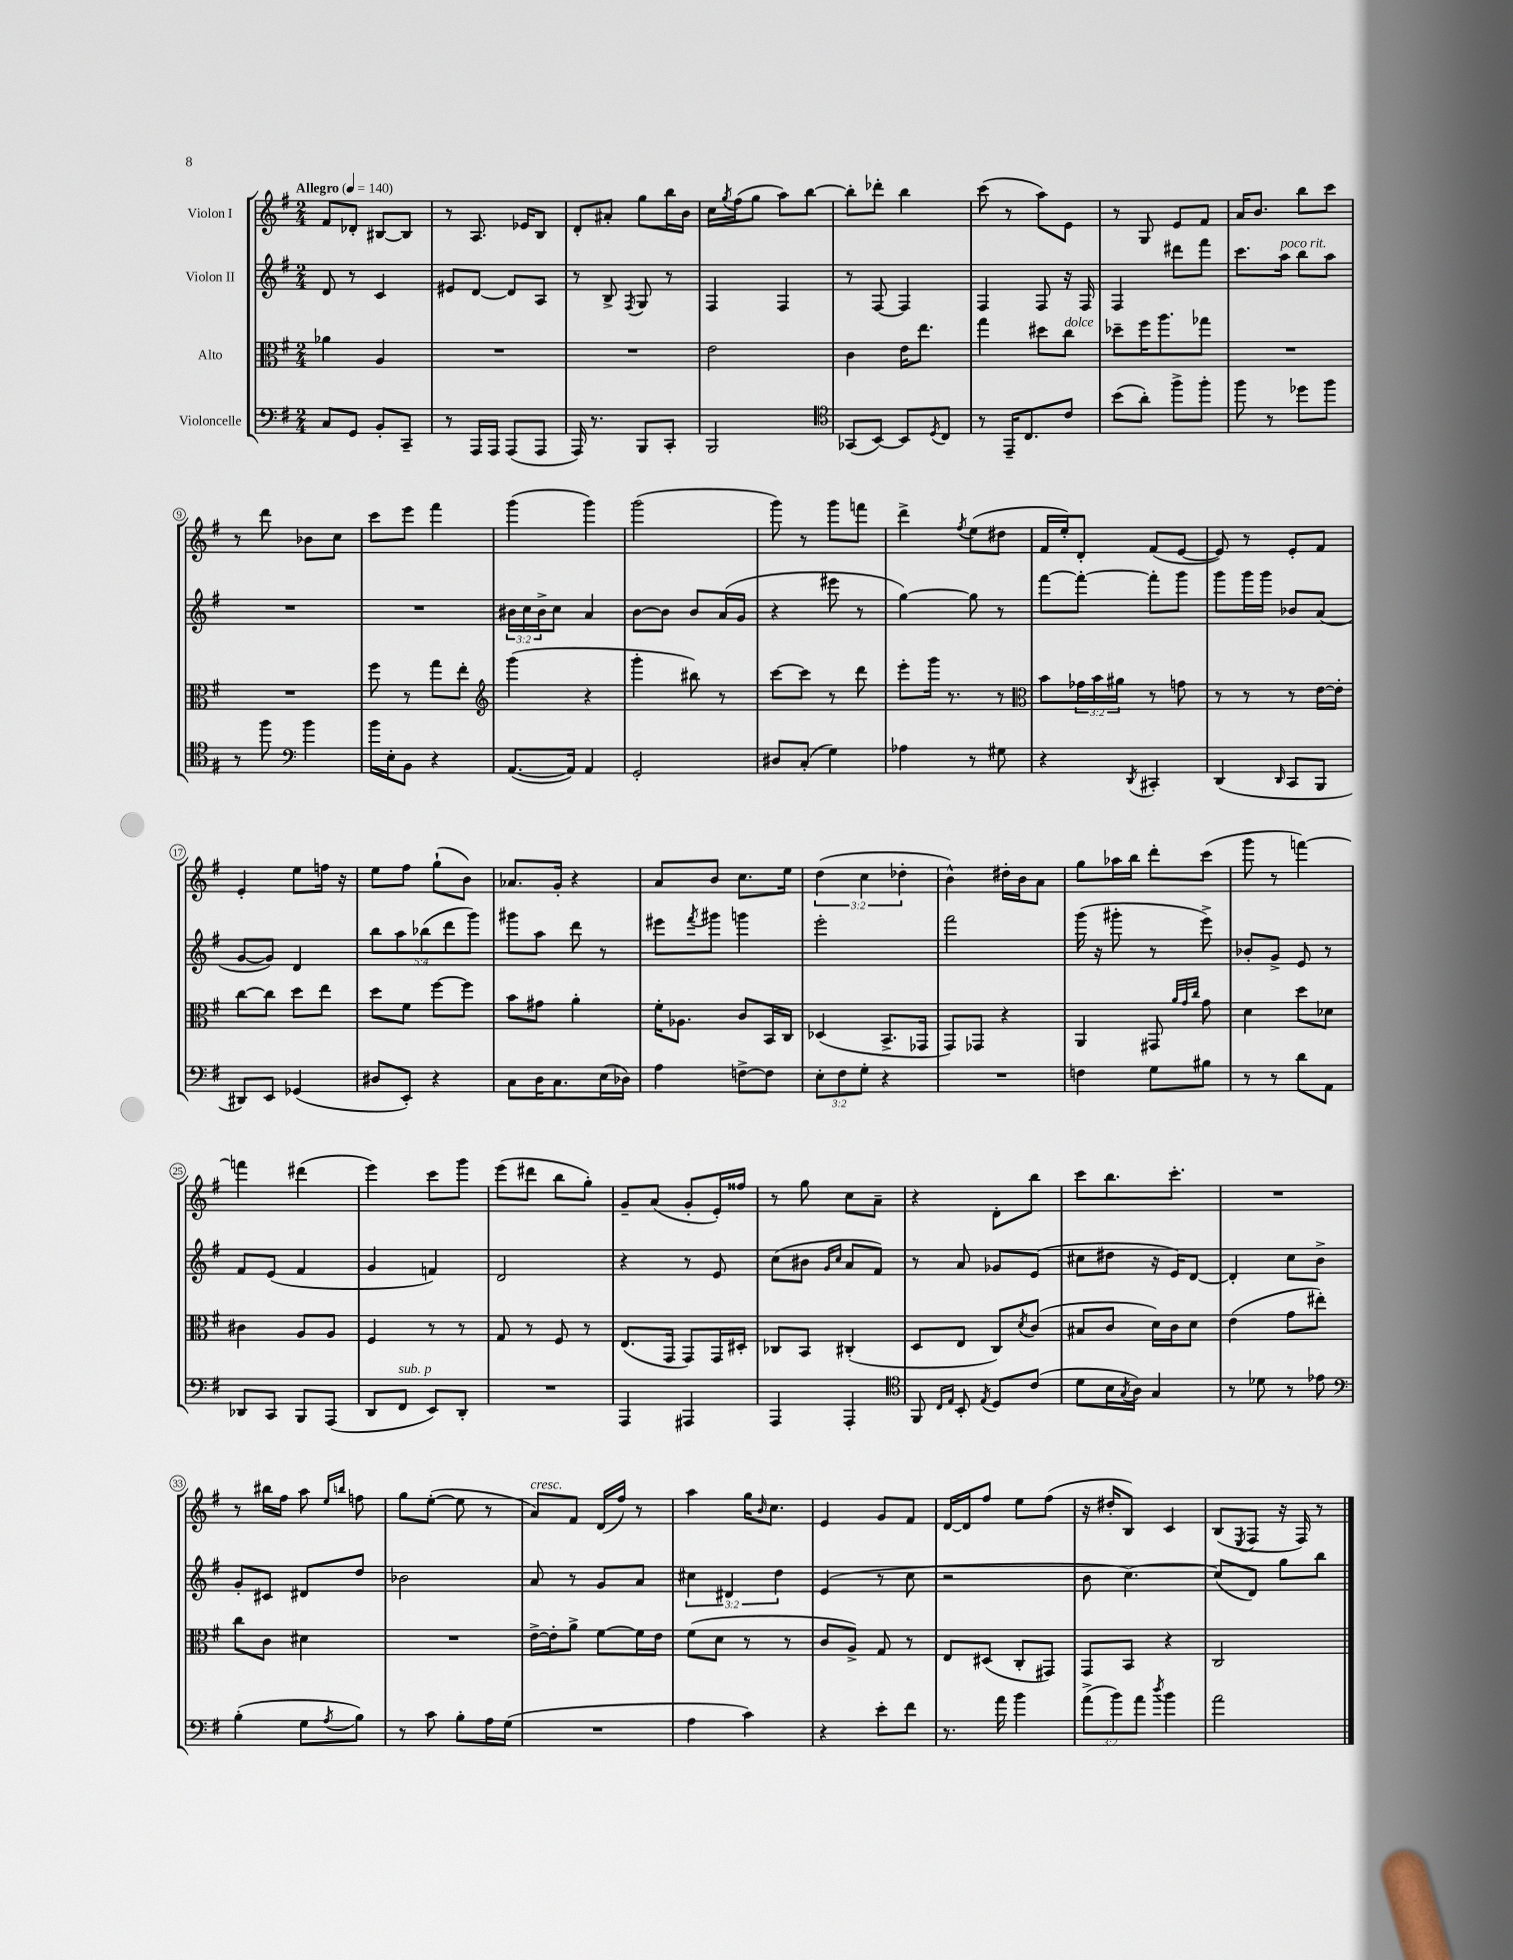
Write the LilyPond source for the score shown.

<<
\new StaffGroup <<
\new Staff = "s0" \with { instrumentName = "Violon I" } {
    \clef treble \key g \major \numericTimeSignature \time 2/4 \override Staff.TupletNumber.text = #tuplet-number::calc-fraction-text \tempo "Allegro" 4 = 140
    fis'8 des'8-. bis8~ bis8 |
    r8 a8. ees'16 b8 |
    d'8-. ais'8-. g''8 b''16 b'16 |
    c''16 \acciaccatura { g''8 } fis''16( g''8 a''8) b''8~ |
    b''8-. des'''8-. b''4 |
    c'''8( r8 a''8) e'8 |
    r8 g8 e'8 fis'8 |
    a'16 b'8. b''8 c'''8 |
    r8 d'''8 bes'8 c''8 |
    c'''8 e'''8 fis'''4 |
    g'''4( g'''4) |
    g'''2( |
    g'''8) r8 g'''8 f'''8 |
    d'''4-> \acciaccatura { fis''8 } e''8( dis''8 |
    fis'16 e''16-.) d'8-. fis'8( e'8~ |
    e'8) r8 e'8-. fis'8 |
    e'4-. e''8 f''16 r16 |
    e''8 fis''8 g''8-!( b'8) |
    aes'8. g'16-. r4 |
    a'8 b'8 c''8. e''16 |
    \tuplet 3/2 { d''4( c''4 des''4-. } |
    b'4-^) dis''16-. b'16 a'8 |
    g''8 aes''16 b''16 d'''8-. c'''8( |
    g'''8 r8 f'''4~) |
    f'''4 dis'''4( |
    e'''4) c'''8 g'''8 |
    e'''8( dis'''8 b''8 g''8-.) |
    g'8-- a'8( g'8-. e'16-.) fisis''16 |
    r8 g''8 c''8 a'8-- |
    r4 d'8-. b''8 |
    c'''8 b''8. c'''8.-. |
    R2 |
    r8 bis''16 fis''16 a''8 \grace { e''16 b''16 } f''8 |
    g''8 e''8~-.( e''8 r8 |
    a'8^\markup { \italic "cresc." }) fis'8 d'16( fis''16) r8 |
    a''4 g''16 \grace { b'16 } c''8. |
    e'4 g'8 fis'8 |
    d'16~ d'16 fis''8 e''8 fis''8( |
    r16 dis''16-. b8) c'4 |
    b8( \acciaccatura { e8 } fis8 r16 fis16) r8 \bar "|." |
}
\new Staff = "s1" \with { instrumentName = "Violon II" } {
    \clef treble \key g \major \numericTimeSignature \time 2/4 \override Staff.TupletNumber.text = #tuplet-number::calc-fraction-text
    d'8 r8 c'4 |
    eis'8 d'8~ d'8 a8 |
    r8 b8-> \acciaccatura { fis8 } g8 r8 |
    fis4 fis4 |
    r8 fis8~ fis4 |
    fis4 fis8 r16 fis16 |
    fis4 dis'''8 fis'''8 |
    c'''8. a''16^\markup { \italic "poco rit." } b''8 a''8 |
    R2 |
    R2 |
    \tuplet 3/2 { bis'16 c''16 bis'16-> } c''8 a'4 |
    b'8~ b'8 b'8 a'16( g'16 |
    r4 eis'''8 r8 |
    g''4~) g''8 r8 |
    fis'''8~ fis'''8~-. fis'''8-. g'''8 |
    g'''8 g'''16 g'''16 bes'8 a'8( |
    g'8~ g'8) d'4 |
    \tuplet 5/4 { b''8 a''8 bes''8( d'''8 g'''8) } |
    gis'''8 a''8 d'''8 r8 |
    eis'''8 \acciaccatura { fis'''8 } gis'''8 g'''4 |
    e'''2-. |
    fis'''2 |
    g'''16( r16 gis'''8-. r8 e'''8->) |
    bes'8-. g'8-> e'8 r8 |
    fis'8 e'8( fis'4 |
    g'4 f'4) |
    d'2 |
    r4 r8 e'8 |
    c''8( bis'8 \grace { g'16 c''16 } a'8 fis'8) |
    r8 a'8 ges'8 e'8( |
    cis''8 dis''8 r16 e'16) d'8~ |
    d'4-. c''8 b'8-> |
    g'8-. cis'8 dis'8 d''8 |
    bes'2 |
    a'8 r8 g'8 a'8 |
    \tuplet 3/2 { cis''4 dis'4 d''4 } |
    e'4( r8 c''8 |
    r2 |
    b'8 c''4.~) |
    c''8( d'8) g''8 b''8 \bar "|." |
}
\new Staff = "s2" \with { instrumentName = "Alto" } {
    \clef alto \key g \major \numericTimeSignature \time 2/4 \override Staff.TupletNumber.text = #tuplet-number::calc-fraction-text
    aes'4 a4 |
    R2 |
    R2 |
    e'2 |
    c'4 e'16 e''8. |
    g''4 dis''8 c''8^\markup { \italic "dolce" } |
    des''8-- fis''16 a''8. ges''8 |
    R2 |
    R2 |
    fis''8 r8 g''8 e''8-. |
    \clef treble g'''4( r4 |
    g'''4-. bis''8) r8 |
    c'''8~ c'''8 r8 d'''8 |
    e'''8-. g'''16 r8. r8 |
    \clef alto b'8 \tuplet 3/2 { ges'16 b'16 ais'16 } r8 g'8 |
    r8 r8 r8 e'16~ e'16-. |
    c''8~ c''8 d''8 e''8 |
    d''8 fis'8 fis''8~ fis''8 |
    b'8 gis'8 a'4-. |
    fis'16-. aes8. c'8 b,16 c16 |
    des4( b,8.-> ges,16 |
    g,8) ges,8 r4 |
    a,4 gis,8 \grace { a'32 g'32 c''32 } g'8 |
    d'4 d''8 des'8 |
    cis'4 a8 a8 |
    fis4 r8 r8 |
    g8 r8 fis8 r8 |
    e8.( g,16 g,8) g,16 dis16-. |
    ces8 b,8 cis4-.( |
    d8 e8 c8) \acciaccatura { d'8 } c'8( |
    bis8 c'8 d'16) c'16 d'8 |
    e'4( g'8 eis''8-.) |
    c''8 c'8 dis'4 |
    R2 |
    e'16~-> e'16-. a'8-> fis'8~ fis'16 e'16 |
    fis'8( d'8 r8 r8 |
    c'8 a8->) g8 r8 |
    e8 dis8( c8-. gis,8) |
    g,8 b,8 r4 |
    c2 \bar "|." |
}
\new Staff = "s3" \with { instrumentName = "Violoncelle" } {
    \clef bass \key g \major \numericTimeSignature \time 2/4 \override Staff.TupletNumber.text = #tuplet-number::calc-fraction-text
    c8 g,8 b,8-. c,8-- |
    r8 a,,16 a,,16 a,,8( a,,8 |
    a,,16) r8. b,,8 c,8-. |
    b,,2 |
    \clef tenor ges,8( b,8~) b,8 \acciaccatura { d8 } c8 |
    r8 e,16-- c8. c'8 |
    b'8( a'8-.) fis''8-> fis''8-. |
    fis''8 r8 des''8 fis''8 |
    r8 fis''8 \clef bass b'4 |
    b'16 e16-. b,8 r4 |
    a,8.~( a,16) a,4 |
    g,2-. |
    dis8 c8-.( g4) |
    aes4 r8 gis8 |
    r4 \acciaccatura { d,8 } cis,4-. |
    d,4( \grace { d,16 } c,8 b,,8 |
    dis,8) e,8 ges,4( |
    dis8 e,8-.) r4 |
    c8 d16 c8. e16( des16) |
    a4 f8~-> f8 |
    \tuplet 3/2 { e8-. fis8 g8-. } r4 |
    R2 |
    f4 g8 bis8 |
    r8 r8 d'8 a,8 |
    des,8 c,8 b,,8 a,,8( |
    d,8 fis,8^\markup { \italic "sub. p" } e,8) d,8-. |
    R2 |
    a,,4 ais,,4 |
    a,,4 a,,4-. |
    \clef tenor fis,8 \grace { c16 e16 } b,8-. \acciaccatura { e8 } d8 c'8( |
    d'8 b16 \acciaccatura { g8 } a16) g4 |
    r8 des'8 r8 ees'8 |
    \clef bass b4-.( g8 \acciaccatura { a8 } b8) |
    r8 c'8 b8-. a16 g16( |
    R2 |
    a4 c'4) |
    r4 e'8-. fis'8 |
    r8. a'16 b'4 |
    \tuplet 3/2 { a'8->( b'8) a'8 } \acciaccatura { d''8 } b'4 |
    a'2 \bar "|." |
}
>>
>>
\layout { \context { \Score \override BarNumber.stencil = #(make-stencil-circler 0.1 0.3 ly:text-interface::print) } }
